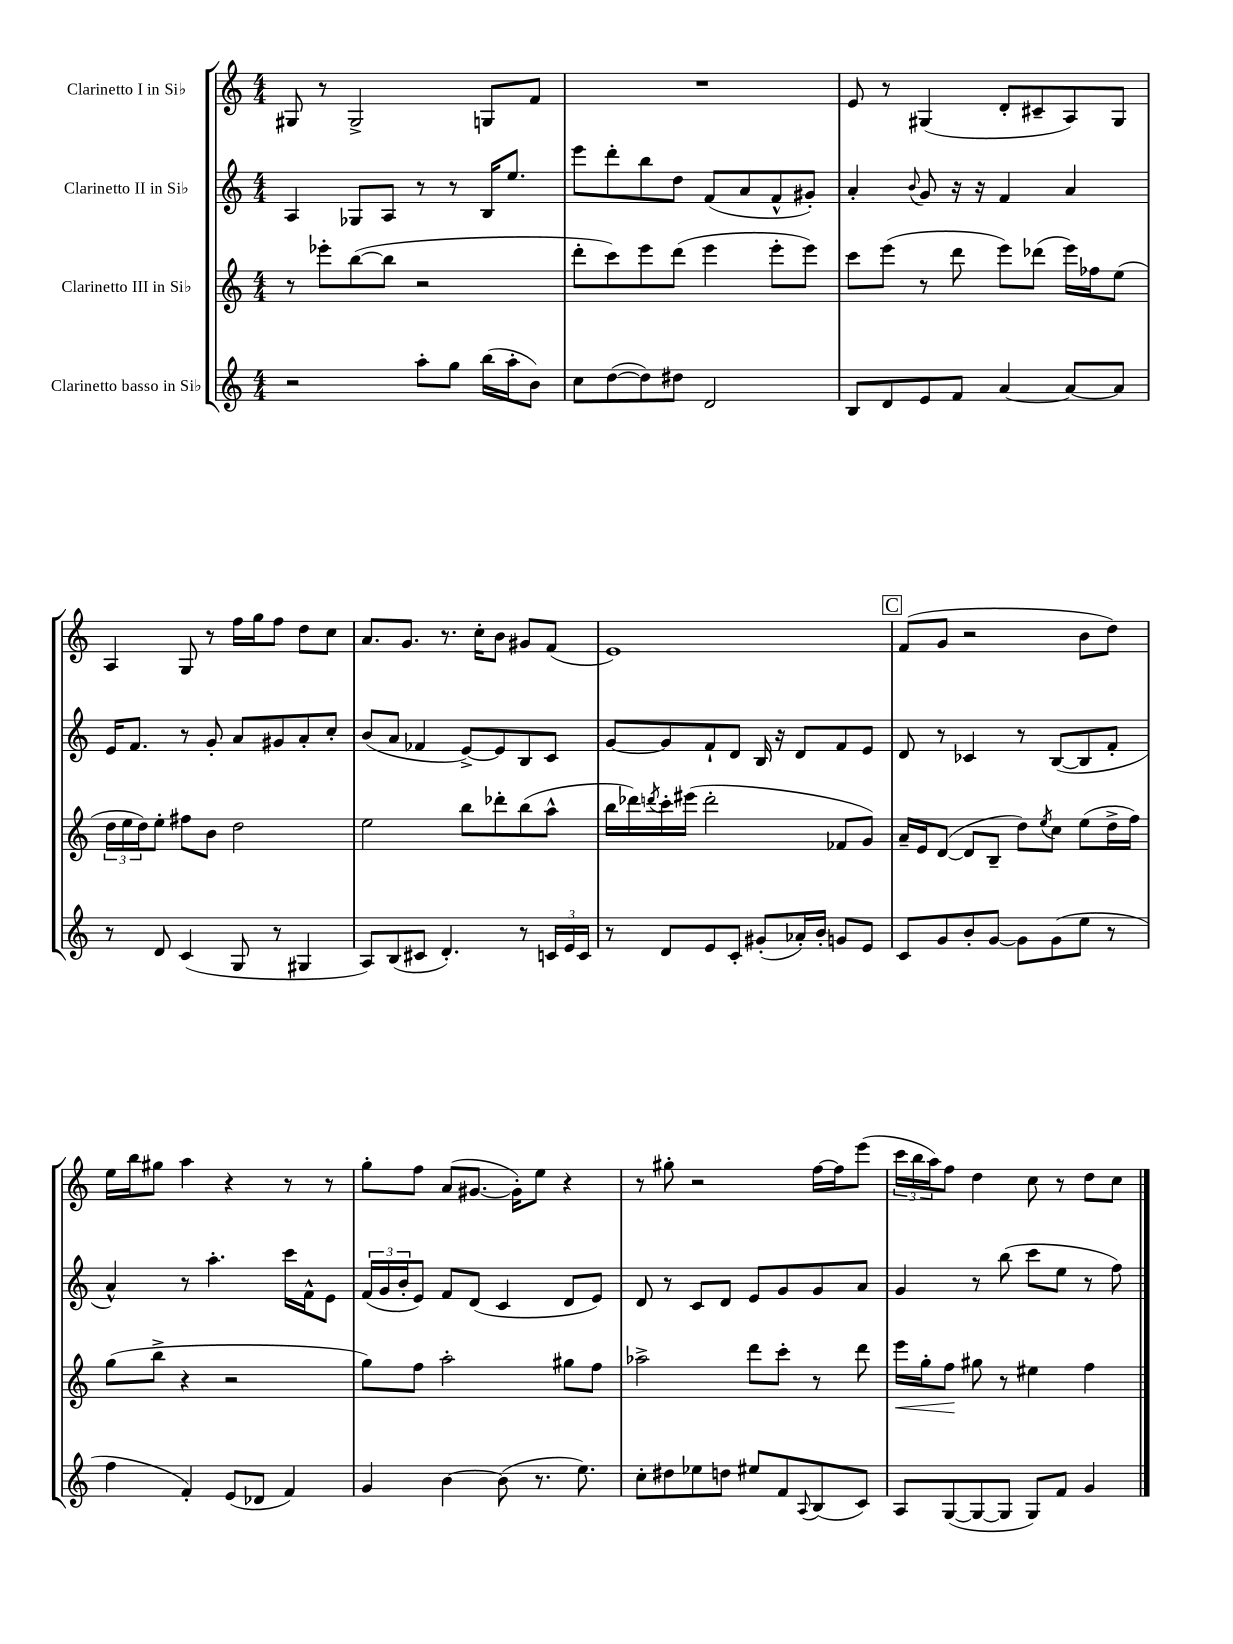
<<
\new StaffGroup <<
\new Staff = "s0" \with { instrumentName = "Clarinetto I in Sib" } {
    \clef treble \key c \major \numericTimeSignature \time 4/4
    gis8 r8 gis2-> g8 f'8 |
    R1 |
    e'8 r8 gis4( d'8-. cis'8-- a8) gis8 |
    a4 g8 r8 f''16 g''16 f''8 d''8 c''8 |
    a'8. g'8. r8. c''16-. b'8 gis'8 f'8( |
    e'1) |
    \mark \markup { \box "C" } f'8( g'8 r2 b'8 d''8) |
    e''16 b''16 gis''8 a''4 r4 r8 r8 |
    g''8-. f''8 a'8( gis'8.~ gis'16-.) e''8 r4 |
    r8 gis''8-. r2 f''16~ f''16 e'''8( |
    \tuplet 3/2 { c'''16 b''16 a''16) } f''8 d''4 c''8 r8 d''8 c''8 \bar "|." |
}
\new Staff = "s1" \with { instrumentName = "Clarinetto II in Sib" } {
    \clef treble \key c \major \numericTimeSignature \time 4/4
    a4 ges8 a8 r8 r8 b16 e''8. |
    e'''8 d'''8-. b''8 d''8 f'8( a'8 f'8-^ gis'8-.) |
    a'4-. \appoggiatura { b'8 } g'8 r16 r16 f'4 a'4 |
    e'16 f'8. r8 g'8-. a'8 gis'8 a'8-. c''8-. |
    b'8( a'8 fes'4 e'8~->) e'8 b8 c'8 |
    g'8~ g'8 f'8-! d'8 b16 r16 d'8 f'8 e'8 |
    \mark \markup { \box "C" } d'8 r8 ces'4 r8 b8~( b8 f'8-. |
    a'4-^) r8 a''4.-. c'''16 f'16-^ e'8 |
    \tuplet 3/2 { f'16( g'16 b'16-. } e'8) f'8 d'8( c'4 d'8 e'8) |
    d'8 r8 c'8 d'8 e'8 g'8 g'8 a'8 |
    g'4 r8 b''8( c'''8 e''8 r8 f''8) \bar "|." |
}
\new Staff = "s2" \with { instrumentName = "Clarinetto III in Sib" } {
    \clef treble \key c \major \numericTimeSignature \time 4/4
    r8 ees'''8-. b''8~( b''8 r2 |
    d'''8-. c'''8) e'''8 d'''8( e'''4 e'''8-. e'''8) |
    c'''8 e'''8( r8 d'''8 e'''8) des'''8( e'''16) fes''16 e''8( |
    \tuplet 3/2 { d''16 e''16 d''16) } e''8-. fis''8 b'8 d''2 |
    e''2 b''8 des'''8-. b''8( a''8-^ |
    b''16 des'''16) \acciaccatura { d'''8 } c'''16-. eis'''16( d'''2-. fes'8 g'8) |
    \mark \markup { \box "C" } a'16-- e'16 d'8~( d'8 b8-- d''8) \acciaccatura { e''8 } c''8 e''8( d''16-> f''16) |
    g''8( b''8-> r4 r2 |
    g''8) f''8 a''2-. gis''8 f''8 |
    aes''2-> d'''8 c'''8-. r8 d'''8 |
    e'''16\< g''16-. f''8\! gis''8 r8 eis''4 f''4 \bar "|." |
}
\new Staff = "s3" \with { instrumentName = "Clarinetto basso in Sib" } {
    \clef treble \key c \major \numericTimeSignature \time 4/4
    r2 a''8-. g''8 b''16( a''16-. b'8) |
    c''8 d''8~( d''8) dis''8 d'2 |
    b8 d'8 e'8 f'8 a'4~ a'8~ a'8 |
    r8 d'8 c'4( g8 r8 gis4 |
    a8) b8( cis'8 d'4.-.) r8 \tuplet 3/2 { c'16 e'16 c'16 } |
    r8 d'8 e'8 c'8-. gis'8-.( aes'16-.) b'16-. g'8 e'8 |
    \mark \markup { \box "C" } c'8 g'8 b'8-. g'8~ g'8 g'8( e''8 r8 |
    f''4 f'4-.) e'8( des'8 f'4) |
    g'4 b'4~ b'8( r8. e''8.) |
    c''8-. dis''8 ees''8 d''8 eis''8 f'8 \appoggiatura { a8 } b8( c'8) |
    a8 g8~( g8~ g8 g8) f'8 g'4 \bar "|." |
}
>>
>>
\layout { \context { \Score \remove "Bar_number_engraver" } }
